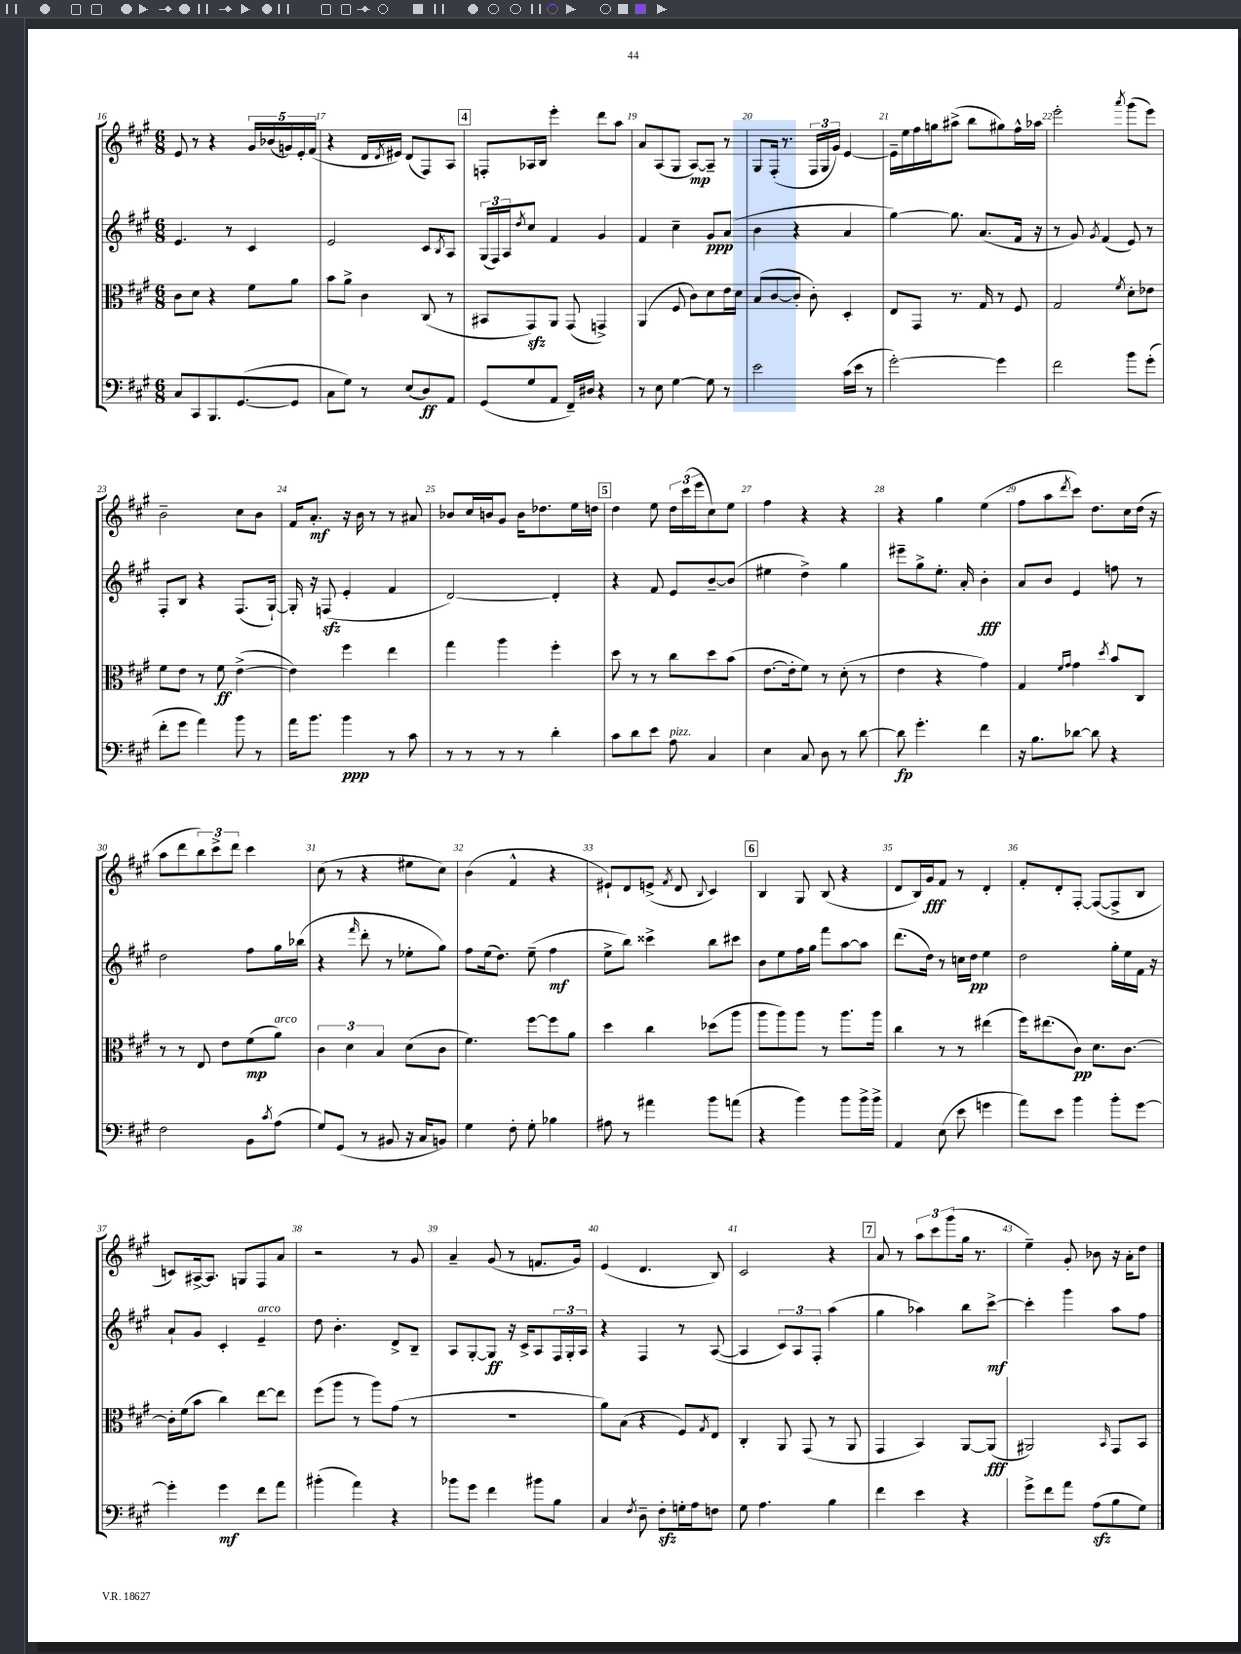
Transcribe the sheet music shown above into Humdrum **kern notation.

**kern	**dynam	**kern	**dynam	**kern	**dynam	**kern	**dynam
*part4	*part4	*part3	*part3	*part2	*part2	*part1	*part1
*staff4	*staff4	*staff3	*staff3	*staff2	*staff2	*staff1	*staff1
*clefF4	*	*clefC3	*	*clefG2	*	*clefG2	*
*k[f#c#g#]	*	*k[f#c#g#]	*	*k[f#c#g#]	*	*k[f#c#g#]	*
*M6/8	*	*M6/8	*	*M6/8	*	*M6/8	*
=16	=16	=16	=16	=16	=16	=16	=16
8C#/L	.	8c#\L	.	4.e/	.	8e/	.
8CC#/	.	8d\J	.	.	.	8r	.
8.BBB/	.	4r	.	.	.	4r	.
.	.	.	.	8r	.	.	.
([8.GG#/	.	.	.	.	.	.	.
.	.	8f#\L	.	4c#/	.	20g#/LL	.
.	.	.	.	.	.	(20b-X/	.
.	.	.	.	.	.	20gn/)	.
8GG#/J]	.	8a\J	.	.	.	.	.
.	.	.	.	.	.	20e'/	.
.	.	.	.	.	.	(20f#/JJ	.
=17	=17	=17	=17	=17	=17	=17	=17
8C#\L	.	8b\L	.	2e/	.	4r	.
8G#\J)	.	8a^\J	.	.	.	.	.
8r	.	4c#\	.	.	.	16d/LL	.
.	.	.	.	.	.	8qd/	.
.	.	.	.	.	.	16e#X/JJ)	.
(8E/L	.	.	.	.	.	(8d/L	.
8D/)	ff	(8C#/	.	8c#/L	.	8F#/)	.
.	.	.	.	8qB/	.	.	.
8AA/J	.	8r	.	8A/J	.	8A/J	.
!!LO:REH:place=s1:t=4
=18	=18	=18	=18	=18	=18	=18	=18
(8GG#/L	.	8BB#X/L	.	(24G#/LL	.	8Fn'/L	.
.	.	.	.	24F#/)	.	.	.
.	.	.	.	24A/J	.	.	.
.	.	.	.	8qdd/	.	.	.
8G#/	.	8GG#zz/)	.	8cc#/J	.	16A-X/L	.
.	.	.	.	.	.	16B/JJ	.
8AA/J	.	8AA/J	.	4f#/	.	4eee'\	.
16FF#~/LL)	.	(8GG#/	.	.	.	.	.
16D#X/JJ	.	.	.	.	.	.	.
4r	.	4GGn^/)	.	4g#/	.	8ddd\L	.
.	.	.	.	.	.	8aa\J	.
=19	=19	=19	=19	=19	=19	=19	=19
8r	.	(4AA/	.	4f#/	.	8a/L	.
8E\	.	.	.	.	.	(8A/	.
[4G#\	.	8F#/	.	4cc#~\	.	8G#/J	.
.	.	8c#\L)	.	.	.	[8A/L)	mp
8G#\]	.	8d\	.	8g#/L	ppp	8A~/J]	.
8r	.	16e\L	.	(8a/J	.	8r	.
.	.	16d\JJ	.	.	.	.	.
=20	=20	=20	=20	=20	=20	=20	=20
2e\	.	(8B/L	.	4b\	.	8G#/L	.
.	.	[8c#/	.	.	.	(16F#'/Jk	.
.	.	.	.	.	.	8.r	.
.	.	8c#'/J]	.	4r	.	.	.
.	.	8c#'\)	.	.	.	24F#/LL	.
.	.	.	.	.	.	24G#/	.
.	.	.	.	.	.	24g#/JJ)	.
(16c#\LL	.	4D'/	.	4a/	.	[4e/	.
16e\JJ	.	.	.	.	.	.	.
8r	.	.	.	.	.	.	.
=21	=21	=21	=21	=21	=21	=21	=21
[2g#'\)	.	8E/L	.	[4gg#\)	.	16e~\LL]	.
.	.	.	.	.	.	16ee\	.
.	.	8GG#/J	.	.	.	16ff#\	.
.	.	.	.	.	.	16ggn\J	.
.	.	8.r	.	8.gg#\]	.	(8aa#X^\J	.
.	.	.	.	.	.	8bb\L	.
.	.	16G#/	.	(8.a/L	.	.	.
4g#\]	.	8r	.	.	.	8gg#X\)	.
.	.	8F#/	.	16f#/Jk	.	16ff#^^\L	.
.	.	.	.	16r	.	16aa-X\JJ	.
=22	=22	=22	=22	=22	=22	=22	=22
2f#\	.	2G#/	.	8r	.	2eee'\	.
.	.	.	.	8g#/)	.	.	.
.	.	.	.	8qg#/	.	.	.
.	.	.	.	(4f#/	.	.	.
.	.	8qf#/	.	.	.	8qaaa/	.
8b\L	.	8d'\L	.	8e/)	.	(8ggg#\L	.
(8g#'\J	.	8e-X\J	.	8r	.	8eee\J)	.
!!LO:LB:g=z
=23	=23	=23	=23	=23	=23	=23	=23
8f#'\L	.	8f#\L	.	8F#'/L	.	2b~\	.
8g#\J	.	8e\J	.	8B/J	.	.	.
4a\)	.	8r	.	4r	.	.	.
.	.	8f#\	ff	.	.	.	.
8b\	.	([4e^\	.	(8.F#/L	.	8cc#\L	.
8r	.	.	.	.	.	8b\J	.
.	.	.	.	[16G#`/Jk)	.	.	.
=24	=24	=24	=24	=24	=24	=24	=24
16a\KL	.	4e\])	.	16G#'/]	.	16f#/KL	.
8.b\J	.	.	.	16r	.	8.a'/J	mf
.	.	.	.	(8Fnzz/	.	.	.
4b\	ppp	4ff#\	.	4e'/	.	16r	.
.	.	.	.	.	.	16b\	.
.	.	.	.	.	.	8r	.
8r	.	4ee\	.	4f#/	.	8r	.
8c#\	.	.	.	.	.	8a#X/	.
=25	=25	=25	=25	=25	=25	=25	=25
8r	.	4gg#\	.	[2d/)	.	8b-X/L	.
8r	.	.	.	.	.	16cc#/L	.
.	.	.	.	.	.	16bn/J	.
8r	.	4aa\	.	.	.	8g#/J	.
8r	.	.	.	.	.	16b\KL	.
.	.	.	.	.	.	8.dd-X\	.
4d'\	.	4ff#'\	.	4d'/]	.	.	.
.	.	.	.	.	.	16ee\L	.
.	.	.	.	.	.	16ddn\JJ	.
!!LO:REH:place=s1:t=5
=26	=26	=26	=26	=26	=26	=26	=26
8c#\L	.	8dd\	.	4r	.	4dd\	.
8d\	.	8r	.	.	.	.	.
8e\J	.	8r	.	8f#/	.	8ee\	.
!LO:TX:a:i:t=pizz.	!	!	!	!	!	!	!
8A\	.	8cc#\L	.	8e/L	.	24dd\LL	.
.	.	.	.	.	.	(24ccc#\	.
.	.	.	.	.	.	24eee\J	.
4C#/	.	8dd\	.	[8b~/	.	8cc#\)	.
.	.	(8b\J	.	(8b/J]	.	8ee\J	.
=27	=27	=27	=27	=27	=27	=27	=27
4E\	.	[8.e\L	.	4ee#X\	.	4ff#\	.
.	.	16e'\k]	.	.	.	.	.
8C#/	.	8f#\J)	.	4dd^\)	.	4r	.
8D\	.	8r	.	.	.	.	.
8r	.	(8d'\	.	4gg#\	.	4r	.
[8d\	.	8r	.	.	.	.	.
=28	=28	=28	=28	=28	=28	=28	=28
8d\]	fp	4e\	.	8eee#X~\L	.	4r	.
4.g#'\	.	.	.	8gg#^\	.	.	.
.	.	4r	.	8.ee'\J	.	4gg#\	.
.	.	.	.	16a'/	.	.	.
4f#\	.	4g#\)	.	4b'\	fff	(4ee\	.
=29	=29	=29	=29	=29	=29	=29	=29
16r	.	4G#/	.	8a/L	.	8ff#\L	.
8.B\L	.	.	.	.	.	.	.
.	.	.	.	8b/J	.	8aa\	.
.	.	16qqf#/LL	.	.	.	.	.
.	.	16qqg#/JJ	.	.	.	8qddd/	.
[8d-X\J	.	4g#\	.	4e/	.	8ccc#\J)	.
8d-\]	.	.	.	.	.	8.dd\L	.
.	.	8qdd/	.	.	.	.	.
4r	.	8b/L	.	8ffn\	.	.	.
.	.	.	.	.	.	16cc#\L	.
.	.	8C#/J	.	8r	.	(16dd\JJ	.
.	.	.	.	.	.	16r	.
!!LO:LB:g=z
=30	=30	=30	=30	=30	=30	=30	=30
2F#\	.	8r	.	2dd\	.	8aa\L	.
.	.	8r	.	.	.	8ddd\	.
.	.	8E/	.	.	.	12bb\)	.
.	.	.	.	.	.	12ccc#^\	.
.	.	8e\L	.	.	.	.	.
.	.	.	.	.	.	12ddd\J	.
8BB\L	.	(8f#\	mp	8ff#\L	.	4ccc#\	.
8qc#/	.	.	.	.	.	.	.
!	!	!LO:TX:a:i:t=arco	!	!	!	!	!
(8A\J	.	8a\J)	.	16gg#\L	.	.	.
.	.	.	.	(16bb-X\JJ	.	.	.
=31	=31	=31	=31	=31	=31	=31	=31
8G#/L)	.	6c#\	.	4r	.	(8cc#\	.
(8GG#/J	.	.	.	.	.	8r	.
.	.	6d\	.	.	.	.	.
.	.	.	.	16qqfff#/	.	.	.
8r	.	.	.	8ddd'\	.	4r	.
.	.	6B/	.	.	.	.	.
8BB#X/	.	.	.	8r	.	.	.
16r	.	(8d\L	.	8ee-X'\L	.	8ee#X\L	.
16C#/KL	.	.	.	.	.	.	.
8BBn/J)	.	8c#\J	.	8gg#\J)	.	8cc#\J)	.
=32	=32	=32	=32	=32	=32	=32	=32
4G#\	.	4.f#\)	.	8ff#\L	.	(4b\	.
.	.	.	.	(16ee\k	.	.	.
.	.	.	.	8.dd\J)	.	.	.
8F#'\	.	.	.	.	.	4f#^^/	.
8G#'\	.	[8ff#\L	.	(8ee~\	.	.	.
4B-X\	.	8ff#\]	.	4ff#\	mf	4r	.
.	.	8a\J	.	.	.	.	.
=33	=33	=33	=33	=33	=33	=33	=33
8A#X\	.	4dd\	.	8ee^\L	.	8e#X`/L)	.
8r	.	.	.	8bb\J)	.	8d/	.
4a#X\	.	4cc#\	.	4ccc##X^\	.	(8en^/J	.
.	.	.	.	.	.	8qf#/	.
.	.	.	.	.	.	8d/	.
.	.	.	.	.	.	8qqB/	.
8b\L	.	(8dd-X\L	.	8bb\L	.	4c#/)	.
(8an\J	.	8aa\J	.	8ccc#X\J	.	.	.
!!LO:REH:place=s1:t=6
=34	=34	=34	=34	=34	=34	=34	=34
4r	.	8aa\L	.	8b\L	.	4B/	.
.	.	8aa\)	.	8ee\	.	.	.
4b\)	.	8aa\J	.	16ff#\L	.	8G#/	.
.	.	.	.	16gg#\JJ	.	.	.
.	.	8r	.	8fff#\L	.	(8B/	.
8b\L	.	8.aa\L	.	[8aa\	.	4r	.
16b^\L	.	.	.	8aa\J]	.	.	.
16b^\JJ	.	16aa\Jk	.	.	.	.	.
=35	=35	=35	=35	=35	=35	=35	=35
4AA/	.	4cc#\	.	(8.ddd\L	.	8d/L	.
.	.	.	.	.	.	16B/L)	.
.	.	.	.	16dd\Jk)	.	16g#/J	fff
(8E\	.	8r	.	8r	.	8f#/J	.
8e\	.	8r	.	16ccn\LL	.	8r	.
.	.	.	.	16dd\JJ	pp	.	.
4gn\	.	(4ee#X\	.	4ee\	.	4d'/	.
=36	=36	=36	=36	=36	=36	=36	=36
8a\L)	.	16ff#\KL)	.	2dd\	.	8f#'/L	.
.	.	(8.ee#X\	.	.	.	.	.
8e\J	.	.	.	.	.	8d'/	.
4b\	.	8c#\J)	pp	.	.	[8F#'/J	.
.	.	8.d\L	.	.	.	(8F#/L_	.
8b'\L	.	.	.	16gg#'\LL	.	8F#^/]	.
.	.	[8.c#\J	.	16ee\	.	.	.
[8g#\J	.	.	.	16f#\JJ	.	8B/J	.
.	.	.	.	16r	.	.	.
!!LO:LB:g=z
=37	=37	=37	=37	=37	=37	=37	=37
4g#'\]	.	16c#'\LL]	.	8a`/L	.	8cn/L)	.
.	.	(16f#\J	.	.	.	.	.
.	.	8b\J	.	8g#/J	.	[16A#X^/k	.
.	.	.	.	.	.	8.A#/J]	.
4g#\	mf	4cc#\)	.	4c#'/	.	.	.
.	.	.	.	.	.	8Gn/L	.
!	!	!	!	!LO:TX:a:i:t=arco	!	!	!
8f#\L	.	[8ee\L	.	4e~/	.	8F#/	.
8a\J	.	8ee\J]	.	.	.	8a/J	.
=38	=38	=38	=38	=38	=38	=38	=38
(4b#X'\	.	(8ff#\L	.	8dd\	.	2r	.
.	.	8aa\J	.	4.b'\	.	.	.
4a\)	.	8r	.	.	.	.	.
.	.	8aa\L)	.	.	.	.	.
4r	.	(8g#\J	.	8d^/L	.	8r	.
.	.	8r	.	8B~/J	.	8g#/	.
=39	=39	=39	=39	=39	=39	=39	=39
8b-X\L	.	2.r	.	8A/L	.	4a~/	.
8g#\J	.	.	.	[8G#'/	.	.	.
4f#\	.	.	.	8G#/J]	ff	(8g#/	.
.	.	.	.	16r	.	8r	.
.	.	.	.	16c#^/KL	.	.	.
8b#X\L	.	.	.	8A/	.	8.fn/L	.
8B\J	.	.	.	24F#/L	.	.	.
.	.	.	.	24G#'/	.	.	.
.	.	.	.	.	.	16g#/Jk)	.
.	.	.	.	24A/JJ	.	.	.
=40	=40	=40	=40	=40	=40	=40	=40
4C#/	.	8a\L)	.	4r	.	(4e/	.
.	.	(8B\J	.	.	.	.	.
8qF#/	.	.	.	.	.	.	.
8D~\	.	4r	.	4F#/	.	4.d/	.
8F#zz'\L	.	.	.	.	.	.	.
16Gn'\L	.	8F#/L)	.	8r	.	.	.
16A\J	.	.	.	.	.	.	.
.	.	8qG#/	.	.	.	.	.
8Fn\J	.	8E/J	.	([8A/	.	8B/)	.
=41	=41	=41	=41	=41	=41	=41	=41
8G#\	.	4C#'/	.	4A/]	.	2c#/	.
4.A\	.	.	.	.	.	.	.
.	.	8AA/	.	12c#/L)	.	.	.
.	.	.	.	12A/	.	.	.
.	.	(8GG#/	.	.	.	.	.
.	.	.	.	12F#'/J	.	.	.
4B\	.	8r	.	(4aa\	.	4r	.
.	.	8AA/	.	.	.	.	.
!!LO:REH:place=s1:t=7
=42	=42	=42	=42	=42	=42	=42	=42
4f#\	.	4GG#/	.	4gg#\	.	8a/	.
.	.	.	.	.	.	8r	.
4e\	.	4BB/)	.	4aa-X\)	.	12aa\L	.
.	.	.	.	.	.	12ccc#\	.
.	.	.	.	.	.	(12ggg#\	.
4r	.	[8AA/L	.	8bb\L	.	16gg#\Jk	.
.	.	.	.	.	.	8.r	.
.	.	(8AA/J]	fff	[8ccc#^\J	mf	.	.
=43	=43	=43	=43	=43	=43	=43	=43
8g#^\L	.	2AA#X/)	.	4ccc#'\]	.	4ee~\)	.
8f#\	.	.	.	.	.	.	.
8a\J	.	.	.	4ggg#\	.	8g#'/	.
(8Azz\L	.	.	.	.	.	8b-X\	.
.	.	16qqBB/	.	.	.	.	.
8B\	.	8GG#/L	.	8aa\L	.	16r	.
.	.	.	.	.	.	16a'\KL	.
8G#\J)	.	8BB/J	.	8ff#\J	.	8dd\J	.
==	==	==	==	==	==	==	==
*-	*-	*-	*-	*-	*-	*-	*-
